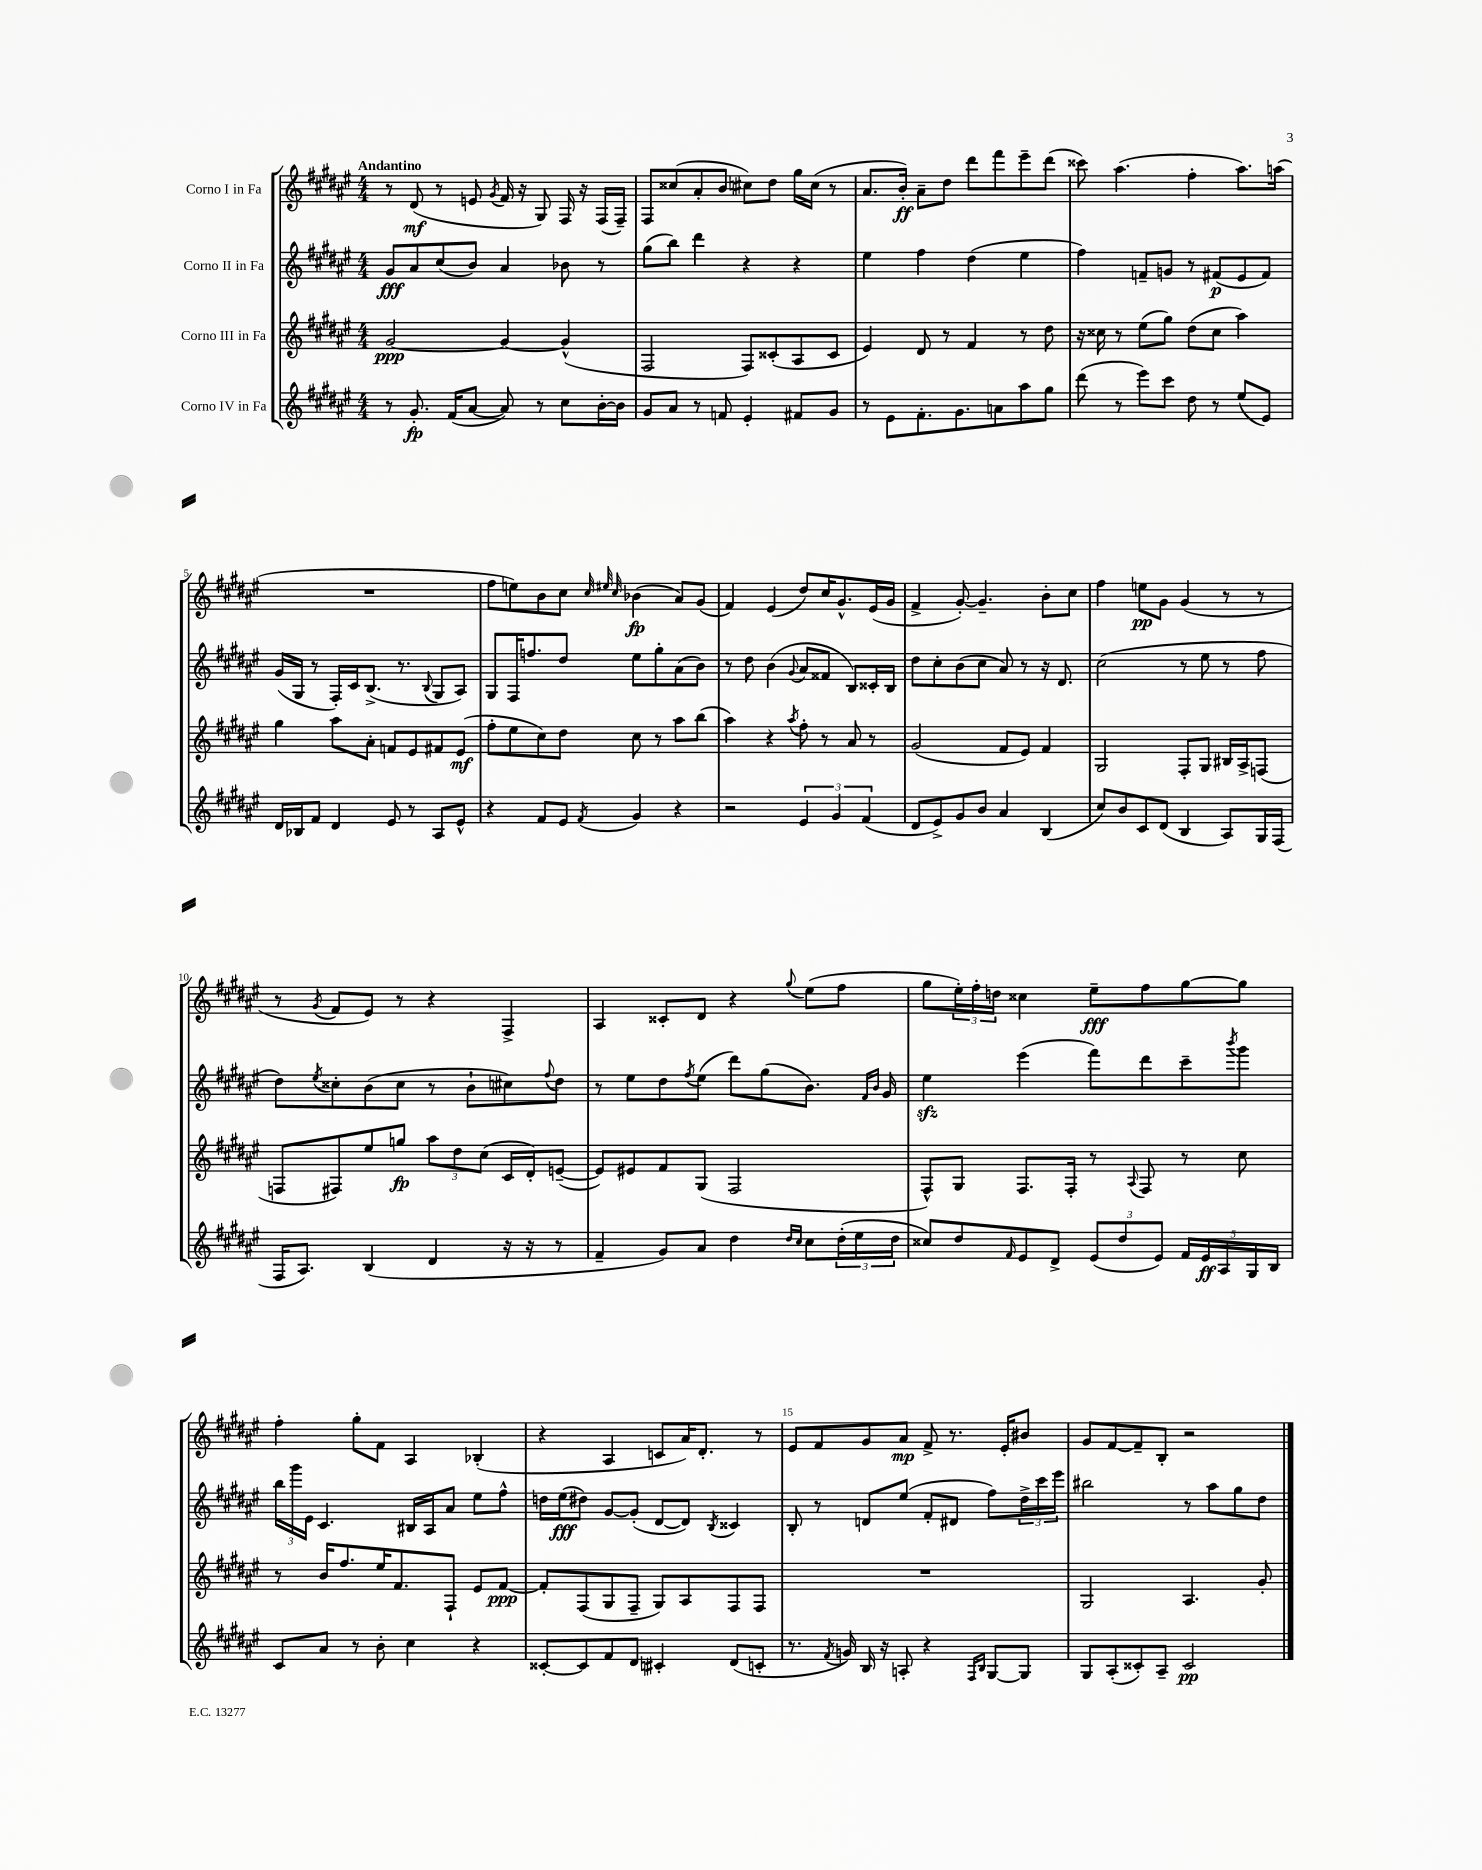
<<
\new StaffGroup <<
\new Staff = "s0" \with { instrumentName = "Corno I in Fa" } {
    \clef treble \key fis \major \numericTimeSignature \time 4/4 \tempo "Andantino"
    r8 dis'8\mf( r8 e'8 \acciaccatura { gis'8 } fis'16 r16 gis8) fis16 r16 fis16( fis16--) |
    fis8 cisis''8( ais'8-. b'8 cis''8) dis''8 gis''16 cis''16( r8 |
    ais'8. b'16-.\ff) ais'8-- dis''8 dis'''8 fis'''8 eis'''8-- dis'''8( |
    cisis'''8) ais''4.( fis''4-. ais''8.) a''16( |
    R1 |
    fis''8 e''8) b'8 cis''8 \grace { cis''32 eis''32 cis''32 } bes'4\fp( ais'8) gis'8( |
    fis'4) eis'4( dis''8) cis''16 gis'8.-^ eis'16( gis'16 |
    fis'4-> gis'8~-.) gis'4.-- b'8-. cis''8 |
    fis''4 e''8\pp gis'8 gis'4( r8 r8 |
    r8 \acciaccatura { gis'8 } fis'8 eis'8) r8 r4 fis4-> |
    ais4 cisis'8-. dis'8 r4 \appoggiatura { gis''8 } eis''8( fis''8 |
    gis''8 \tuplet 3/2 { eis''16-.) fis''16-. d''16 } cisis''4 eis''8--\fff fis''8 gis''8~ gis''8 |
    fis''4-. gis''8-. fis'8 ais4 bes4-.( |
    r4 ais4 c'8 ais'16) dis'8.-. r8 |
    eis'8 fis'8 gis'8 ais'8\mp fis'8-> r8. eis'16-. bis'8 |
    gis'8 fis'8~ fis'8-- b8-. r2 \bar "|." |
}
\new Staff = "s1" \with { instrumentName = "Corno II in Fa" } {
    \clef treble \key fis \major \numericTimeSignature \time 4/4
    gis'8\fff ais'8 cis''8( b'8) ais'4 bes'8 r8 |
    gis''8( b''8) dis'''4 r4 r4 |
    eis''4 fis''4 dis''4( eis''4 |
    fis''4) f'8-- g'8 r8 fis'8\p( eis'8 fis'8) |
    gis'16( gis16 r8 fis16-.) cis'16 b8.->( r8. \appoggiatura { b8 } gis8 ais8) |
    gis8 fis16 f''8. dis''8 eis''8 gis''8-. ais'8( b'8) |
    r8 dis''8 b'4( \appoggiatura { gis'8 } ais'8 fisis'8 b8) cisis'16-. b16 |
    dis''8 cis''8-. b'8( cis''8 ais'8) r8 r16 dis'8. |
    cis''2( r8 eis''8 r8 fis''8 |
    dis''8) \acciaccatura { eis''8 } cisis''8-. b'8( cisis''8 r8 b'8-! cis''8) \appoggiatura { fis''8 } dis''8 |
    r8 eis''8 dis''8 \acciaccatura { fis''8 } eis''8( dis'''8) gis''8( b'8.) \grace { fis'16 b'16 } gis'16 |
    eis''4\sfz eis'''4( fis'''8) dis'''8 cis'''8-- \acciaccatura { b'''8 } gis'''8 |
    \tuplet 3/2 { b''16 gis'''16 eis'16 } cis'4. bis16 ais16 ais'8 eis''8 fis''8-^ |
    d''16 eis''16\fff( dis''8) gis'8~ gis'8-.( dis'8~ dis'8) \acciaccatura { b8 } cisis'4 |
    b8-. r8 d'8 eis''8( fis'8-. dis'8 fis''8) \tuplet 3/2 { dis''16-> cis'''16 eis'''16 } |
    bis''2 r8 ais''8 gis''8 dis''8 \bar "|." |
}
\new Staff = "s2" \with { instrumentName = "Corno III in Fa" } {
    \clef treble \key fis \major \numericTimeSignature \time 4/4
    gis'2~\ppp gis'4~ gis'4-^( |
    fis2 fis8) cisis'8-.( ais8 cisis'8 |
    eis'4) dis'8 r8 fis'4 r8 dis''8 |
    r16 cisis''16 r8 eis''8( gis''8) dis''8( cisis''8 ais''4) |
    gis''4 ais''8 ais'8-. f'8 eis'8 fis'8 eis'8\mf( |
    fis''8-. eis''8 cis''8) dis''8 cis''8 r8 ais''8 b''8( |
    ais''4) r4 \acciaccatura { ais''8 } fis''8-. r8 ais'8 r8 |
    gis'2( fis'8 eis'8) fis'4 |
    gis2 fis8-. gis8 bis16 ais16-> f8( |
    f8 fis8) eis''8 g''8\fp \tuplet 3/2 { ais''8 dis''8 cis''8( } cis'16 dis'16-.) e'8~--( |
    e'8) eis'8 fis'8 gis8( fis2 |
    fis8-^) gis8 fis8. fis16-. r8 \appoggiatura { ais8 } fis8 r8 cis''8 |
    r8 b'16 fis''8. eis''16 fis'8. fis8-! eis'8 fis'8~\ppp |
    fis'8-. fis8( gis8 fis8-- gis8) ais8 fis8 fis8 |
    R1 |
    gis2 ais4. gis'8-. \bar "|." |
}
\new Staff = "s3" \with { instrumentName = "Corno IV in Fa" } {
    \clef treble \key fis \major \numericTimeSignature \time 4/4
    r8 gis'8.-.\fp fis'16( ais'8~ ais'8) r8 cis''8 b'16~-. b'16 |
    gis'8 ais'8 r8 f'8 eis'4-. fis'8 gis'8 |
    r8 eis'8 fis'8.-. gis'8. a'8 ais''8 gis''8 |
    dis'''8( r8 eis'''8) cis'''8 dis''8 r8 eis''8( eis'8) |
    dis'16 bes16 fis'8 dis'4 eis'8 r8 ais8 eis'8-^ |
    r4 fis'8 eis'8 \acciaccatura { fis'8 } gis'4 r4 |
    r2 \tuplet 3/2 { eis'4 gis'4 fis'4( } |
    dis'8 eis'8->) gis'8 b'8 ais'4 b4( |
    cis''8) b'8 cis'8 dis'8( b4 ais8) gis16 fis16( |
    fis16 ais8.) b4( dis'4 r16 r16 r8 |
    fis'4-- gis'8) ais'8 dis''4 \grace { dis''16 cis''16 } cis''8 \tuplet 3/2 { dis''16-.( eis''16 dis''16 } |
    cisis''8) dis''8 \grace { fis'16 } eis'8 dis'8-> \tuplet 3/2 { eis'8( dis''8 eis'8) } \tuplet 5/4 { fis'16 eis'16\ff ais16 gis16 b16 } |
    cis'8 ais'8 r8 b'8-. cis''4 r4 |
    cisis'8~-. cisis'8 fis'8 dis'8 cis'4-. dis'8( c'8-. |
    r8. \acciaccatura { fis'8 } g'16) b16 r16 a8-. r4 \grace { fis16 b16 } gis8~ gis8 |
    gis8 ais8-.( cisis'8-.) ais8-- cisis'2\pp \bar "|." |
}
>>
>>
\layout { \context { \Score \override BarNumber.break-visibility = ##(#f #t #t) barNumberVisibility = #(every-nth-bar-number-visible 5) } }
